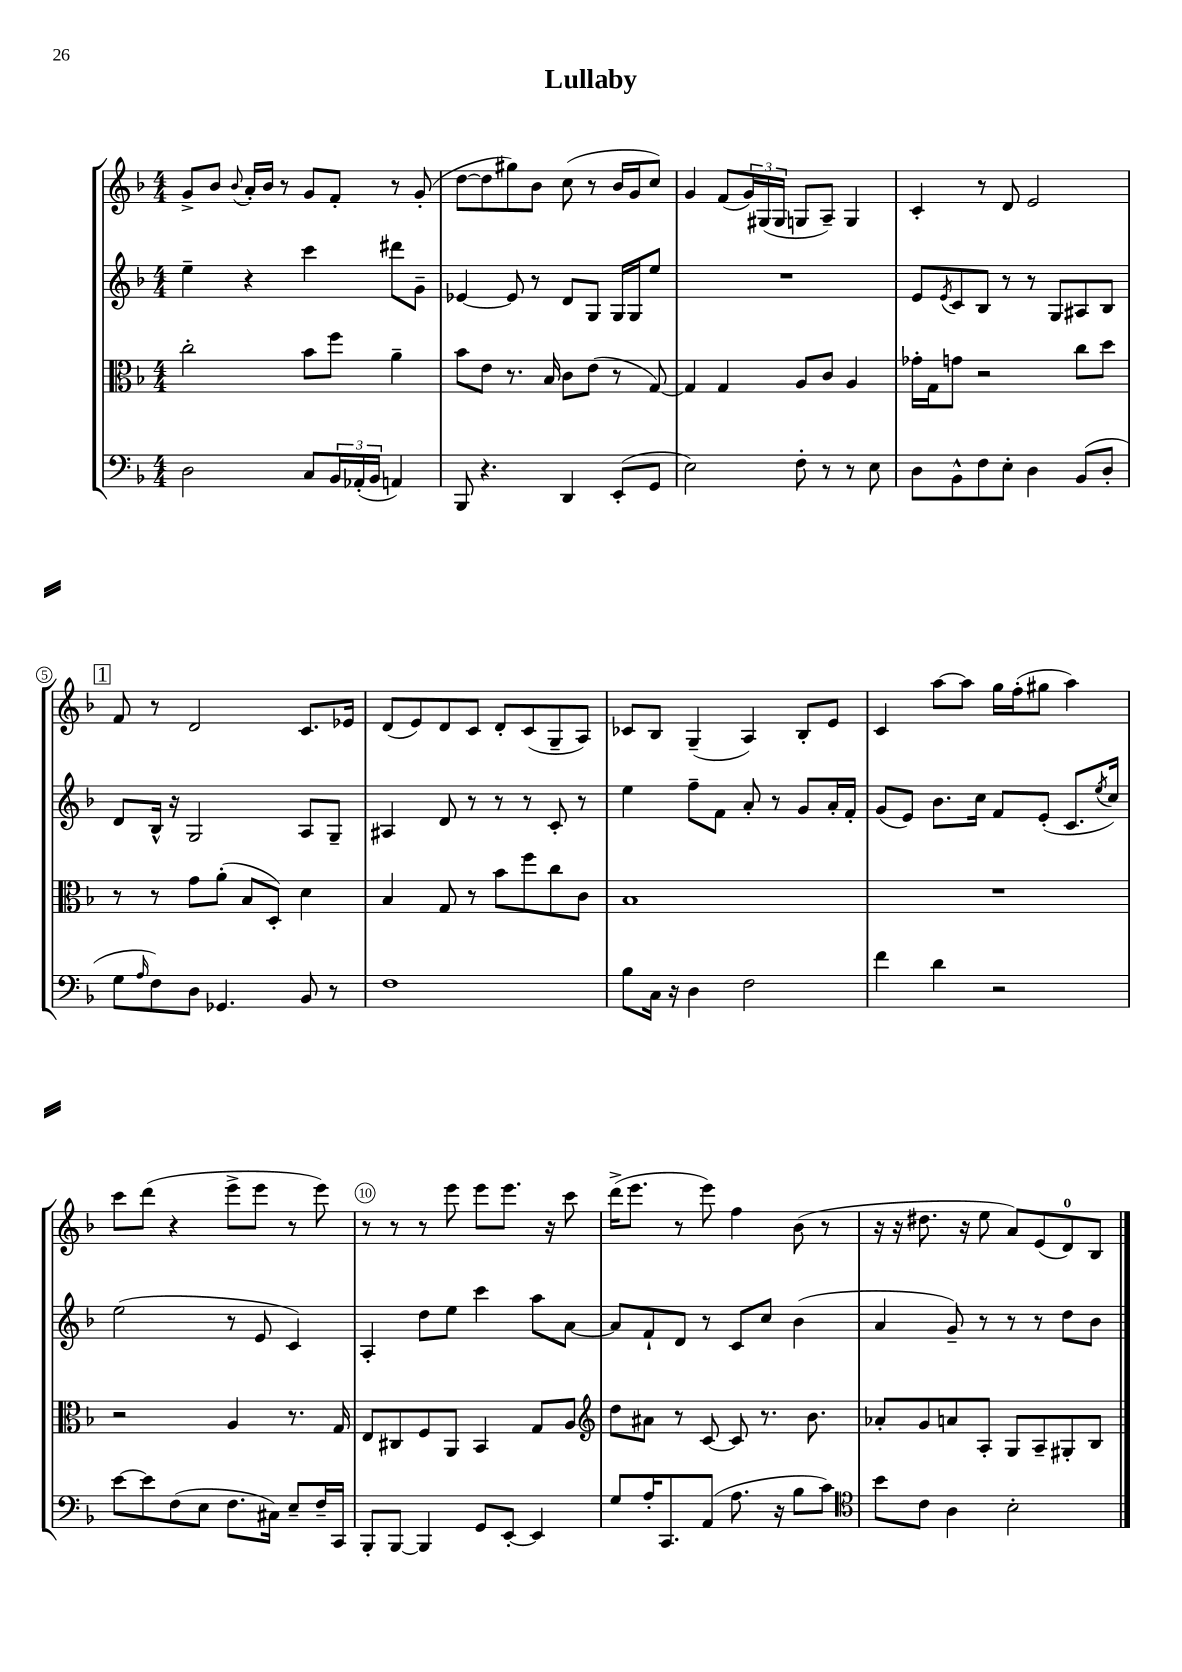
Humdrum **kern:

**kern	**kern	**kern	**kern
*staff4	*staff3	*staff2	*staff1
*clefF4	*clefC3	*clefG2	*clefG2
*k[b-]	*k[b-]	*k[b-]	*k[b-]
*M4/4	*M4/4	*M4/4	*M4/4
2D	2cc'	4ee~	8g^
.	.	.	8b-
.	.	.	8qqb-
.	.	4r	16a'
.	.	.	16b-
.	.	.	8r
8C	8b-	4ccc	8g
24BB-	8ff	.	8f'
(24AA-'	.	.	.
24BB-	.	.	.
4AA)	4a~	8ddd#	8r
.	.	8g~	(8g'
=	=	=	=
8BBB-	8b-	[4e-	[8dd
4.r	8e	.	8dd]
.	8.r	8e-]	8gg#)
.	.	8r	8b-
.	16B-	.	.
4DD	8c	8d	(8cc
.	(8e	8G	8r
(8EE'	8r	16G	16b-
.	.	16G	16g
8GG	[8G)	8ee	8cc)
=	=	=	=
2E)	4G]	1r	4g
.	4G	.	(8f
.	.	.	24g)
.	.	.	(24G#
.	.	.	24G#
8F'	8A	.	8G
8r	8c	.	8A~)
8r	4A	.	4G
8E	.	.	.
=	=	=	=
8D	16g-'	8e	4c'
.	16G	.	.
.	.	8qe	.
8BB-^^	8g	8c	.
8F	2r	8B-	8r
8E'	.	8r	8d
4D	.	8r	2e
.	.	8G	.
(8BB-	8cc	8A#	.
8D'	8dd	8B-	.
=	=	=	=
8G	8r	8d	8f
16qqA	.	.	.
8F)	8r	16B-^^	8r
.	.	16r	.
8D	8g	2G	2d
4.GG-	(8a'	.	.
.	8B-	.	.
.	8D')	.	.
8BB-	4d	8A	8.c
8r	.	8G~	.
.	.	.	16e-
=	=	=	=
1F	4B-	4A#	(8d
.	.	.	8e)
.	8G	8d	8d
.	8r	8r	8c
.	8b-	8r	8d'
.	8ff	8r	(8c
.	8cc	8c'	8G~
.	8c	8r	8A)
=	=	=	=
8B-	1B-	4ee	8c-
16C	.	.	8B-
16r	.	.	.
4D	.	8ff~	(4G~
.	.	8f	.
2F	.	8a'	4A)
.	.	8r	.
.	.	8g	8B-'
.	.	16a'	8e
.	.	16f'	.
=	=	=	=
4f	1r	(8g	4c
.	.	8e)	.
4d	.	8.b-	[8aa
.	.	.	8aa]
.	.	16cc	.
2r	.	8f	16gg
.	.	.	(16ff'
.	.	(8e'	8gg#
.	.	8.c	4aa)
.	.	8qee	.
.	.	16cc)	.
=	=	=	=
[8e	2r	(2ee	8ccc
8e]	.	.	(8ddd
(8F	.	.	4r
8E	.	.	.
8.F	4A	8r	8eee^
.	.	8e	8eee
16C#)	.	.	.
8E~	8.r	4c)	8r
16F~	.	.	8eee)
16CC	16G	.	.
=	=	=	=
8BBB-'	8E	4A'	8r
[8BBB-	8C#	.	8r
4BBB-]	8F	8dd	8r
.	8AA	8ee	8eee
8GG	4BB-	4ccc	8eee
[8EE'	.	.	8.eee
4EE]	8G	8aa	.
.	.	.	16r
.	8A	[8a	8ccc
=	=	=	=
*	*clefG2	*	*
8G	8dd	8a]	(16ddd^
.	.	.	8.eee
16A'	8a#	8f`	.
8.CC	.	.	.
.	8r	8d	8r
(8AA	[8c	8r	8eee)
8.A	8c]	8c	4ff
.	8.r	8cc	.
16r	.	.	.
8B-	.	(4b-	(8b-
.	8.b-	.	.
8c)	.	.	8r
=	=	=	=
*clefC4	*	*	*
8b-	8a-'	4a	16r
.	.	.	16r
8c	8g	.	8.dd#
4A	8a	8g~)	.
.	.	.	16r
.	8A'	8r	8ee
2B-'	8G	8r	8a)
.	8A~	8r	(8e
.	8G#'	8dd	8d)
.	8B-	8b-	8B-
==	==	==	==
*-	*-	*-	*-
